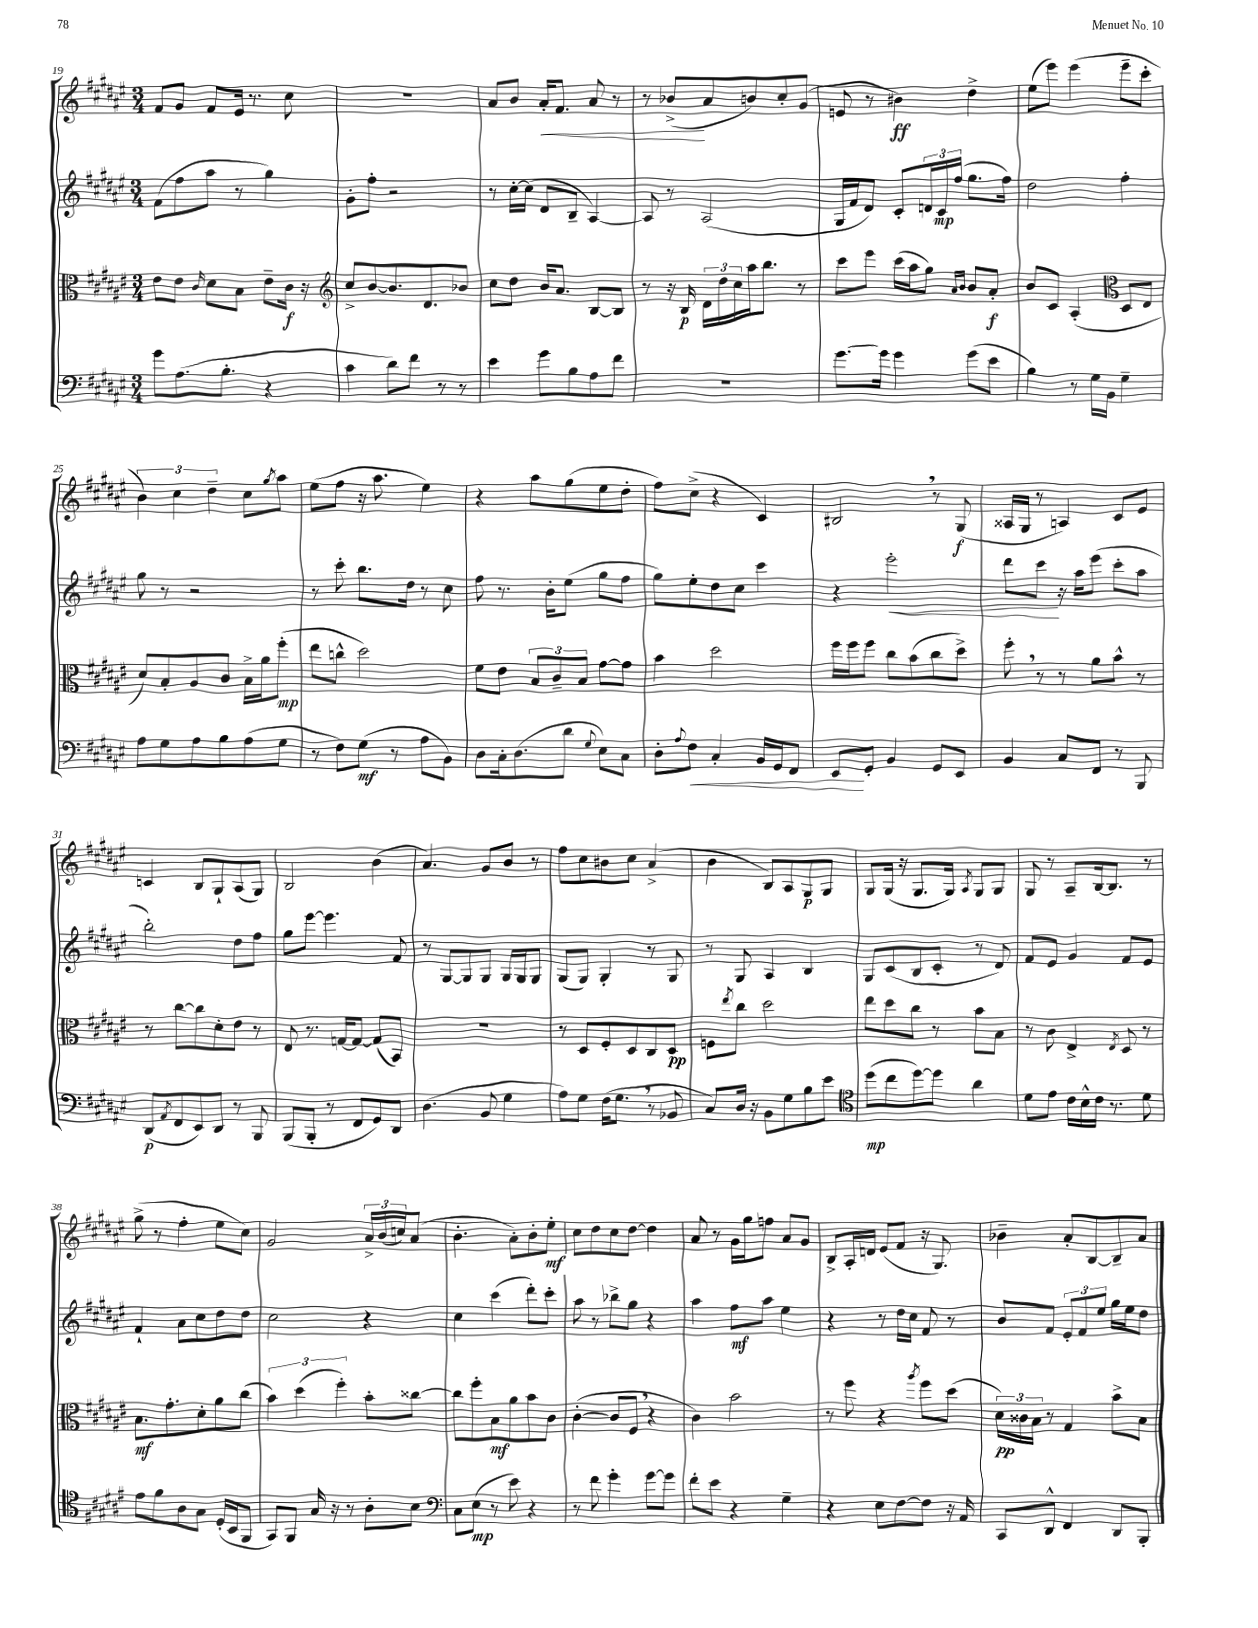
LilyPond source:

<<
\new StaffGroup <<
\new Staff = "s0" {
    \clef treble \key fis \major \numericTimeSignature \time 3/4
    fis'8 gis'8 fis'8 eis'16 r8. cis''8 |
    R2. |
    ais'8 b'8 ais'16-.\< fis'8. ais'8 r8 |
    r8 bes'8->\!( ais'8 b'8) cis''8-. gis'8( |
    e'8 r8 bis'4\ff) dis''4-> |
    eis''8( eis'''8) eis'''4( eis'''8-- cis'''8-. |
    \tuplet 3/2 { b'4) cis''4 dis''4-- } cis''8 \acciaccatura { gis''8 } ais''8 |
    eis''8( fis''8 r16 ais''8. eis''4) |
    r4 ais''8 gis''8( eis''8 dis''8-. |
    fis''8) cis''8->( r4 cis'4) |
    bis2 \breathe r8 gis8\f( |
    aisis16 gis16 r8 a4) cis'8 eis'8 |
    c'4 b8 gis8-! ais8( gis8) |
    b2 b'4( |
    ais'4.) gis'8 b'8 r8 |
    fis''8 cis''8 bis'8 cis''8 ais'4->( |
    b'4 b8) ais8 gis8\p gis8 |
    gis8 gis16( r16 gis8. gis16) \acciaccatura { ais8 } gis8 gis8 |
    gis8 r8 ais8-- b16~ b8. r8 |
    gis''8->( r8 fis''4-. eis''8 cis''8) |
    gis'2 \tuplet 3/2 { ais'16-> b'16( c''16) } ais'8( |
    b'4.-. ais'8-.) b'8-. eis''8-.\mf |
    cis''8 dis''8 cis''8 dis''8~ dis''4 |
    ais'8 r8 gis'16 gis''16 f''8 ais'8 gis'8 |
    b8-> ais16-. d'16 eis'8( fis'8 r16 gis8.) |
    bes'4-- ais'8-. b8~ b8-- ais'8 \bar "|." |
}
\new Staff = "s1" {
    \clef treble \key fis \major \numericTimeSignature \time 3/4
    fis'8( fis''8 ais''8 r8 gis''4) |
    gis'8-. fis''8-. r2 |
    r8 cis''16~-. cis''16( dis'8 b8-- ais4~) |
    ais8 r8 ais2( |
    gis16 fis'16 dis'8) cis'8-. \tuplet 3/2 { d'16 cis'16\mp fis''16( } gis''8. fis''16) |
    dis''2 fis''4-. |
    gis''8 r8 r2 |
    r8 cis'''8-. b''8. dis''16 r8 cis''8 |
    fis''8 r8. b'16-. eis''8( gis''8 fis''8 |
    gis''8) eis''8-. dis''8 cis''8 cis'''4 |
    r4 eis'''2-.\< |
    dis'''8 cis'''8\! r16 ais''16 eis'''8( cis'''8-. ais''8 |
    b''2-.) dis''8 fis''8 |
    gis''8 eis'''8~ eis'''4. fis'8 |
    r8 gis8~ gis8 gis8 gis16 gis16 gis8 |
    gis8( gis8) gis4-. r8 gis8 |
    r8 gis8 ais4 b4 |
    gis8 cis'8( b8 cis'8-. r8 dis'8) |
    fis'8 eis'8 gis'4 fis'8 eis'8 |
    fis'4-! ais'8 cis''8 dis''8 dis''8 |
    cis''2 r4 |
    cis''4 cis'''4( dis'''8-.) cis'''8-. |
    ais''8 r8 bes''8-> gis''8 r4 |
    ais''4 fis''8\mf ais''8 eis''4 |
    r4 r8 dis''16 cis''16 fis'8 r8 |
    b'8 fis'8 \tuplet 3/2 { eis'8-. fis'8 eis''8 } gis''16 eis''16 dis''8 \bar "|." |
}
\new Staff = "s2" {
    \clef alto \key fis \major \numericTimeSignature \time 3/4
    eis'8 eis'8 \grace { cis'16 } dis'8 b8 eis'8-- cis'16\f r16 |
    \clef treble cis''8-> b'8~ b'8. dis'8. bes'8 |
    cis''8 dis''8 b'16 ais'8. b8~ b8 |
    r8 r16 b16\p \tuplet 3/2 { dis'16 dis''16 cis''16 } ais''16 b''8. r8 |
    cis'''8 eis'''8 cis'''16( ais''16 gis''8) \grace { ais'16 b'16 } b'8 ais'8-.\f |
    b'8 cis'8 ais4-.( \clef alto dis8 eis8 |
    dis'8) b8-. ais8 cis'8 b16-> ais'16 fis''8-.\mp( |
    eis''8 c''8-^ dis''2) |
    fis'8 eis'8 \tuplet 3/2 { b8 cis'8-- b8 } gis'8~ gis'8 |
    b'4 dis''2 |
    fis''16 fis''16 fis''8 cis''8 b'8( cis''8 dis''8->) |
    fis''8-. \breathe r8 r8 ais'8 b'8-^ r8 |
    r8 cis''8~ cis''8 dis'8-. eis'8 r8 |
    eis8 r8. g16~ g8~ g8( b,8) |
    R2. |
    r8 dis8 fis8-. dis8 cis8 dis8\pp |
    f8 \acciaccatura { eis''8 } cis''8 dis''2 |
    eis''8 dis''8 cis''8 r8 b'8 b8 |
    r8 cis'8 eis4-> \acciaccatura { eis8 } dis8 r8 |
    b8.\mf gis'8.-. dis'8-. ais'8 cis''8( |
    \tuplet 3/2 { b'4) dis''4( fis''4-.) } b'8-. cisis''8~ |
    cisis''8 fis''8-. b8\mf ais'8 b'8 cis'8 |
    cis'4~-.( cis'8 fis8 \breathe r4 |
    cis'4) b'2 |
    r8 fis''8 r4 \acciaccatura { ais''8 } fis''8 dis''8( |
    \tuplet 3/2 { dis'16\pp) cisis'16 b16 } r8 gis4 b'8-> b8 \bar "|." |
}
\new Staff = "s3" {
    \clef bass \key fis \major \numericTimeSignature \time 3/4
    gis'8 ais8.( b8.-. r4 |
    cis'4 dis'8) fis'8 r8 r8 |
    eis'4 gis'8 b8 ais8 fis'8 |
    R2. |
    gis'8.~ gis'16 gis'4 gis'8( eis'8 |
    b4) r8 gis16 b,16 gis4-- |
    ais8 gis8 ais8 b8 ais8( gis8 |
    r8 fis8) gis8\mf( r8 ais8 b,8) |
    dis8 cis16-. dis8.( dis'8 \appoggiatura { gis8 } eis8) cis8 |
    dis8-. \appoggiatura { ais8 } fis8\< cis4-. b,16 gis,16 fis,8 |
    eis,8\! gis,8-. b,4 gis,8 eis,8 |
    b,4 cis8 fis,8 r8 b,,8 |
    dis,8\p( \acciaccatura { ais,8 } fis,8 eis,8) dis,8 r8 b,,8 |
    b,,8( b,,8-. r8 fis,8 gis,8) dis,8 |
    dis4.( b,8 gis4 |
    ais8) gis8 fis16( gis8. \breathe r8 bes,8 |
    cis8) dis16 r16 b,8 gis8 b8 eis'8 |
    \clef tenor dis''8\mp( cis''8 dis''8~) dis''8 ais'4 |
    dis'8 eis'8 cis'16 b16-^ cis'16 r8. dis'8 |
    eis'8 fis'8 ais8 gis8 dis16-.( b,16 fis,8 |
    gis,8) fis,8 gis16 r16 r8 ais8-. b8 |
    \clef bass cis8 eis8\mp( r8 eis'8) r4 |
    r8 fis'8 gis'4-. gis'8~ gis'8 |
    fis'8-. eis'8 r4 gis4-- |
    r4 eis8 fis8~ fis8 r16 ais,16 |
    cis,8 dis,8-^ fis,4 dis,8 b,,8-. \bar "|." |
}
>>
>>
\layout { \context { \Score currentBarNumber = #19 } }
